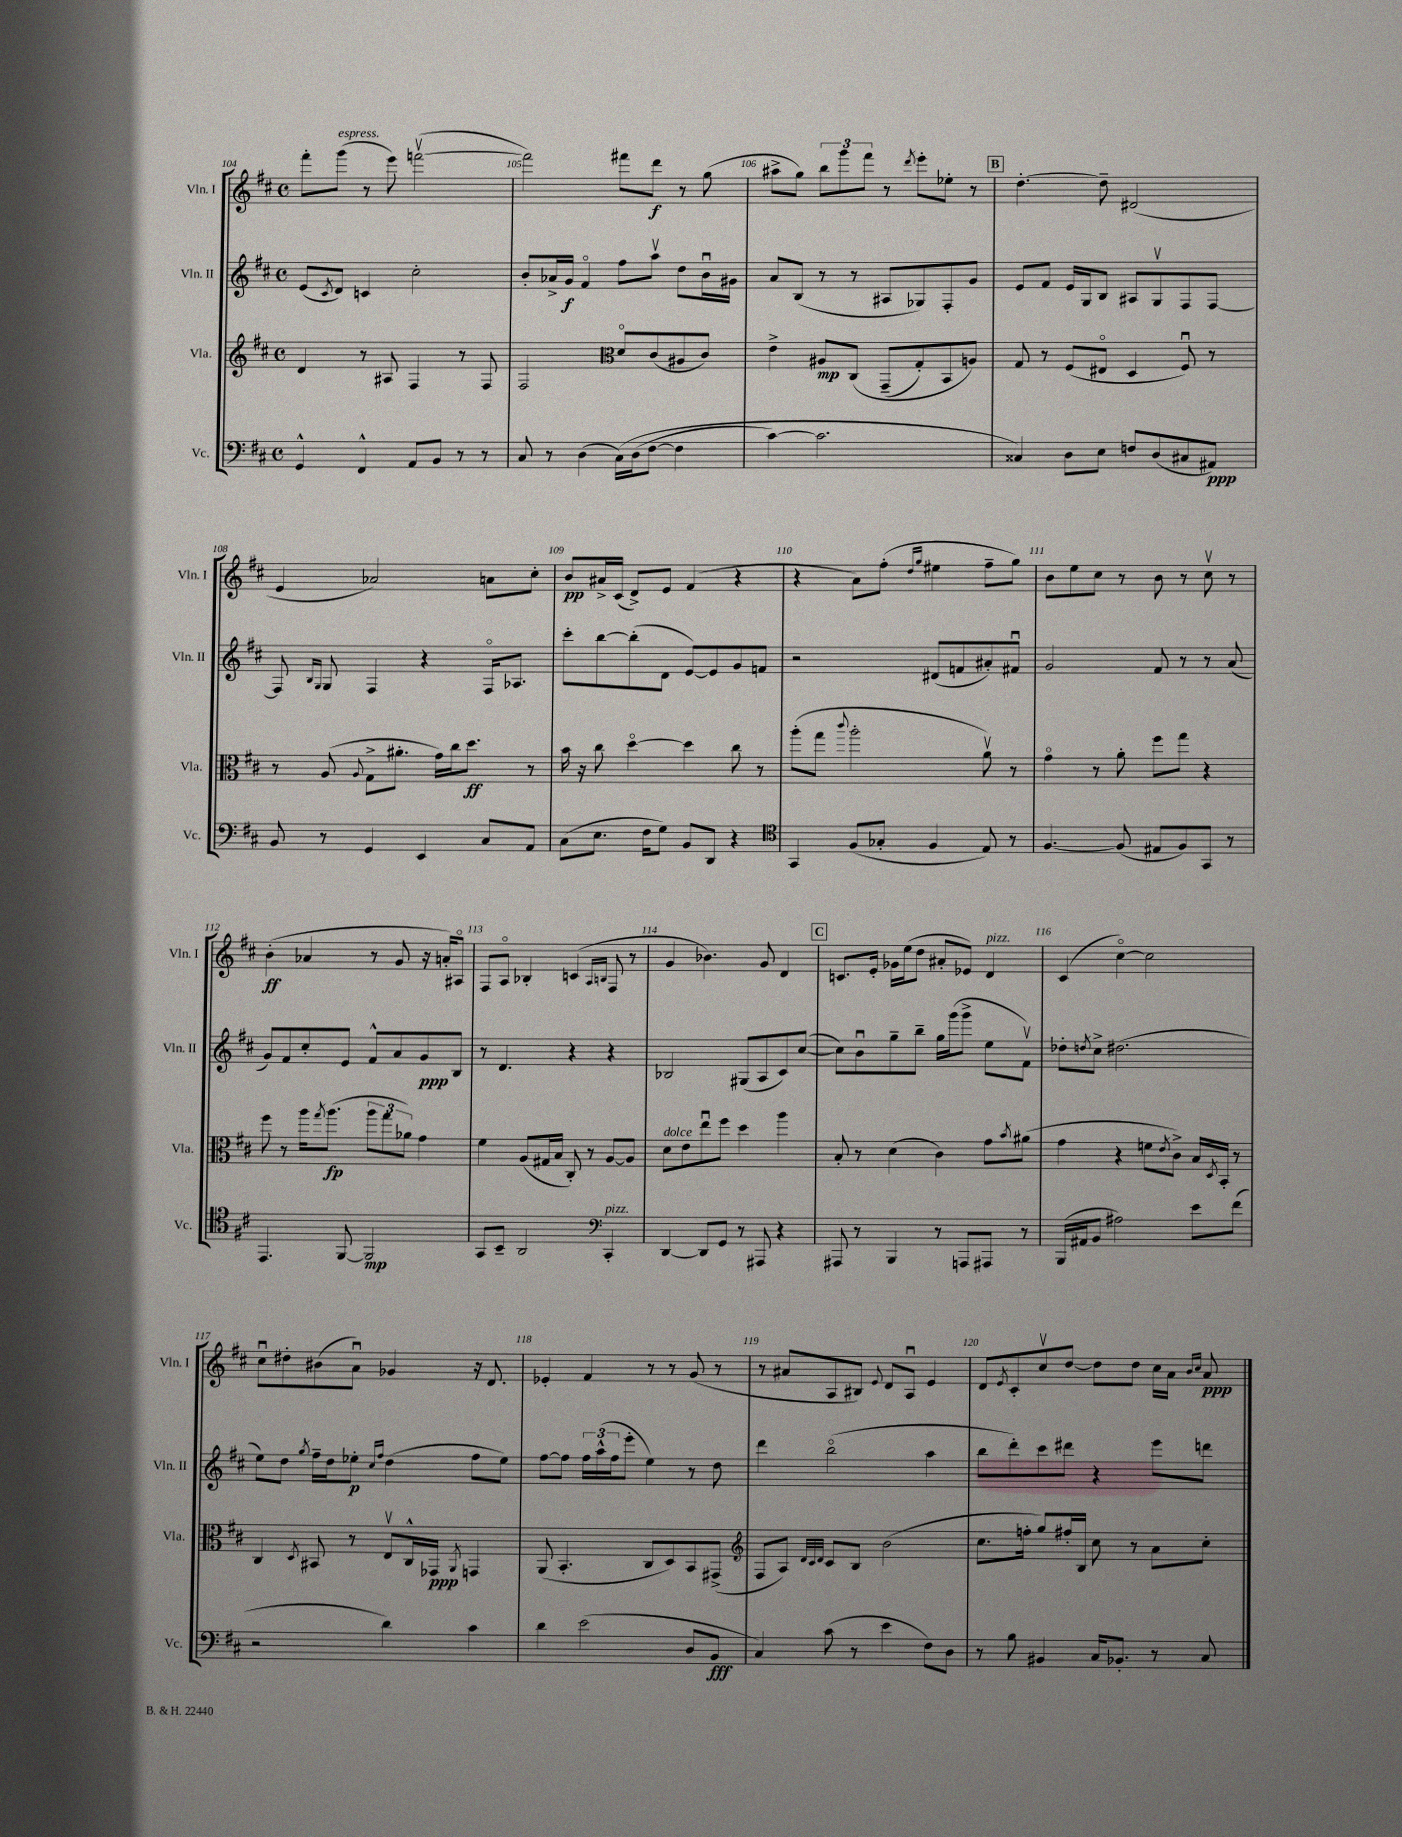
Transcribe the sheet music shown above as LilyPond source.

<<
\new StaffGroup <<
\new Staff = "s0" \with { instrumentName = "Vln. I" shortInstrumentName = "Vln. I" } {
    \clef treble \key d \major \defaultTimeSignature \time 4/4
    fis'''8-. g'''8^\markup { \italic "espress." }( r8 e'''8) f'''2~\upbow( |
    f'''2) fis'''8 d'''8\f r8 g''8( |
    ais''8-> g''8) \tuplet 3/2 { b''8 g'''8 fis'''8 } r8 \acciaccatura { d'''8 } e'''8-. ees''8-. r8 |
    \mark \markup { \box "B" } d''4.~-. d''8-- dis'2( |
    e'4 aes'2) a'8 cis''8-. |
    b'8\pp ais'16-> cis'16( d'8->) e'8 fis'4( r4 |
    r4 a'8) fis''8-.( \grace { d''16 g''16 } eis''4 fis''8-- g''8) |
    b'8 e''8 cis''8 r8 b'8 r8 cis''8\upbow r8 |
    b'4-.\ff( aes'4 r8 g'8 r16 a'16-.) ais8\flageolet |
    fis8 a8\flageolet bes4-. c'4( \grace { a16 b16 } fis8 r8 |
    g'4 bes'4.) g'8 d'4 |
    \mark \markup { \box "C" } c'8. e'16-. ges'16 e''16( d''8 ais'8-. ees'8) d'4^\markup { \italic "pizz." } |
    cis'4( cis''4~\flageolet) cis''2 |
    cis''8\downbow dis''8-. bis'8( a'8\downbow) ges'4 r16 d'8. |
    ees'4-. fis'4 r8 r8 g'8( r8 |
    r8 ais'8 a8 bis8) \appoggiatura { e'8 } d'8 a8\downbow e'4 |
    d'8 \acciaccatura { e'8 } cis'8-. cis''8\upbow d''8~ d''8 d''8 cis''16 a'16 \grace { b'16 cis''16 } a'8\ppp \bar "|." |
}
\new Staff = "s1" \with { instrumentName = "Vln. II" shortInstrumentName = "Vln. II" } {
    \clef treble \key d \major \defaultTimeSignature \time 4/4
    e'8( \acciaccatura { cis'8 } d'8) c'4 cis''2-. |
    b'8-. aes'16-> g'16\f fis'4\flageolet fis''8 a''8\upbow d''8 b'16\downbow gis'16 |
    a'8 b8( r8 r8 ais8 ges8) fis8-. g'8 |
    \mark \markup { \box "B" } e'8 fis'8 e'16 g16 b8 ais8 g8\upbow fis8 fis8~ |
    fis8 \grace { b16 g16 } g8 fis4 r4 fis16\flageolet aes8. |
    cis'''8-. b''8~ b''8-.( d'8 e'8~) e'8 g'8 f'8 |
    r2 dis'8( f'8 ais'8-.) fis'8\downbow |
    g'2 fis'8 r8 r8 a'8( |
    g'8) fis'8 cis''8-. e'8 fis'8-^ a'8 g'8\ppp b8 |
    r8 d'4. r4 r4 |
    bes2 gis8( a8 cis'8) cis''8~( |
    \mark \markup { \box "C" } cis''8) b'8\downbow g''8-- b''8-- g''16 g'''16( g'''8-> e''8 fis'8\upbow) |
    des''8-. \acciaccatura { d''8 } cis''8-> dis''2.( |
    e''8) d''8 \acciaccatura { g''8 } fis''16-- d''16 ees''8-.\p \grace { cis''16 fis''16 } d''4( fis''8 ees''8) |
    fis''8~ fis''8 \tuplet 3/2 { fis''16 a''16-^( fis''16 } e'''8-. e''4) r8 d''8 |
    d'''4 b''2\flageolet( a''4 |
    b''8 d'''8-.) cis'''8 dis'''8 r4 e'''8 d'''8 \bar "|." |
}
\new Staff = "s2" \with { instrumentName = "Vla." shortInstrumentName = "Vla." } {
    \clef treble \key d \major \defaultTimeSignature \time 4/4
    d'4 r8 ais8 fis4 r8 fis8 |
    fis2 \clef alto d'8\flageolet cis'8( ais8 cis'8) |
    e'4-> ais8\mp cis8\( g,8--( g8-.) b,8 a8\) |
    \mark \markup { \box "B" } g8 r8 fis8( eis8\flageolet d4 fis8\downbow) r8 |
    r8 a8( \appoggiatura { a8 } g8-> ais'8.-. g'16) cis''16 d''8.\ff r8 |
    b'16 r16 cis''8 d''4~\flageolet d''4 cis''8 r8 |
    a''8-.( g''8 \appoggiatura { cis'''8 } a''2-. a'8\upbow) r8 |
    g'4\flageolet r8 a'8-. fis''8 g''8 r4 |
    fis''8 r8 a''16 \acciaccatura { g''8 } a''8.\fp( \tuplet 3/2 { a''8 g''8 aes'8) } g'4 |
    fis'4 a8( gis16 b16 cis8-.) r8 a8~ a8 |
    d'8^\markup { \italic "dolce" } e'8 e''8\downbow fis''8 d''4 a''4 |
    \mark \markup { \box "C" } b8-. r8 d'4( cis'4) g'8 \acciaccatura { b'8 } ais'8( |
    g'4 r4 f'8 \acciaccatura { e'8 } cis'8->) b16 \acciaccatura { d8 } b,16-. r8 |
    cis4 \acciaccatura { d8 } bis,8 r8 e8\upbow cis16-^ ges,16\ppp \acciaccatura { a,8 } g,4 |
    a,8( b,4.-. cis8 d8) b,8 gis,8->( |
    \clef treble fis8 a8) \grace { d'32 cis'32 d'32 } cis'8 b8 b'2( |
    cis''8. f''16-. g''8) fis''16-. b16 cis''8 r8 a'8 cis''8-. \bar "|." |
}
\new Staff = "s3" \with { instrumentName = "Vc." shortInstrumentName = "Vc." } {
    \clef bass \key d \major \defaultTimeSignature \time 4/4
    g,4-^ fis,4-^ a,8 b,8 r8 r8 |
    cis8 r8 d4( cis16)\( d16( fis8~ fis4 |
    cis'4~) cis'2. |
    \mark \markup { \box "B" } cisis4\) d8 e8 f8 d8( cis8 ais,8\ppp) |
    b,8 r8 g,4 e,4 cis8 a,8 |
    cis8( e8. fis16 g8) b,8 d,8 r4 |
    \clef tenor g,4 fis8( ges8-. fis4 e8) r8 |
    fis4.~ fis8( eis8 fis8) g,8 r8 |
    e,4. fis,8~ fis,2\mp |
    g,8 b,8-- a,2 \clef bass cis,4-.^\markup { \italic "pizz." } |
    d,4~ d,8 g,8 r8 ais,,8 r4 |
    \mark \markup { \box "C" } ais,,8 r8 b,,4 r8 a,,8 ais,,8 r8 |
    b,,16( ais,16 b,8 ais2) e'8 fis'8( |
    r2 d'4) cis'4 |
    d'4 e'2( d8 b,8\fff |
    cis4) cis'8( r8 e'4 fis8) d8 |
    r8 b8 bis,4 cis16 bes,8.-. r8 cis8 \bar "|." |
}
>>
>>
\layout { \context { \Score currentBarNumber = #104 \override BarNumber.break-visibility = ##(#f #t #t) barNumberVisibility = #all-bar-numbers-visible } }
